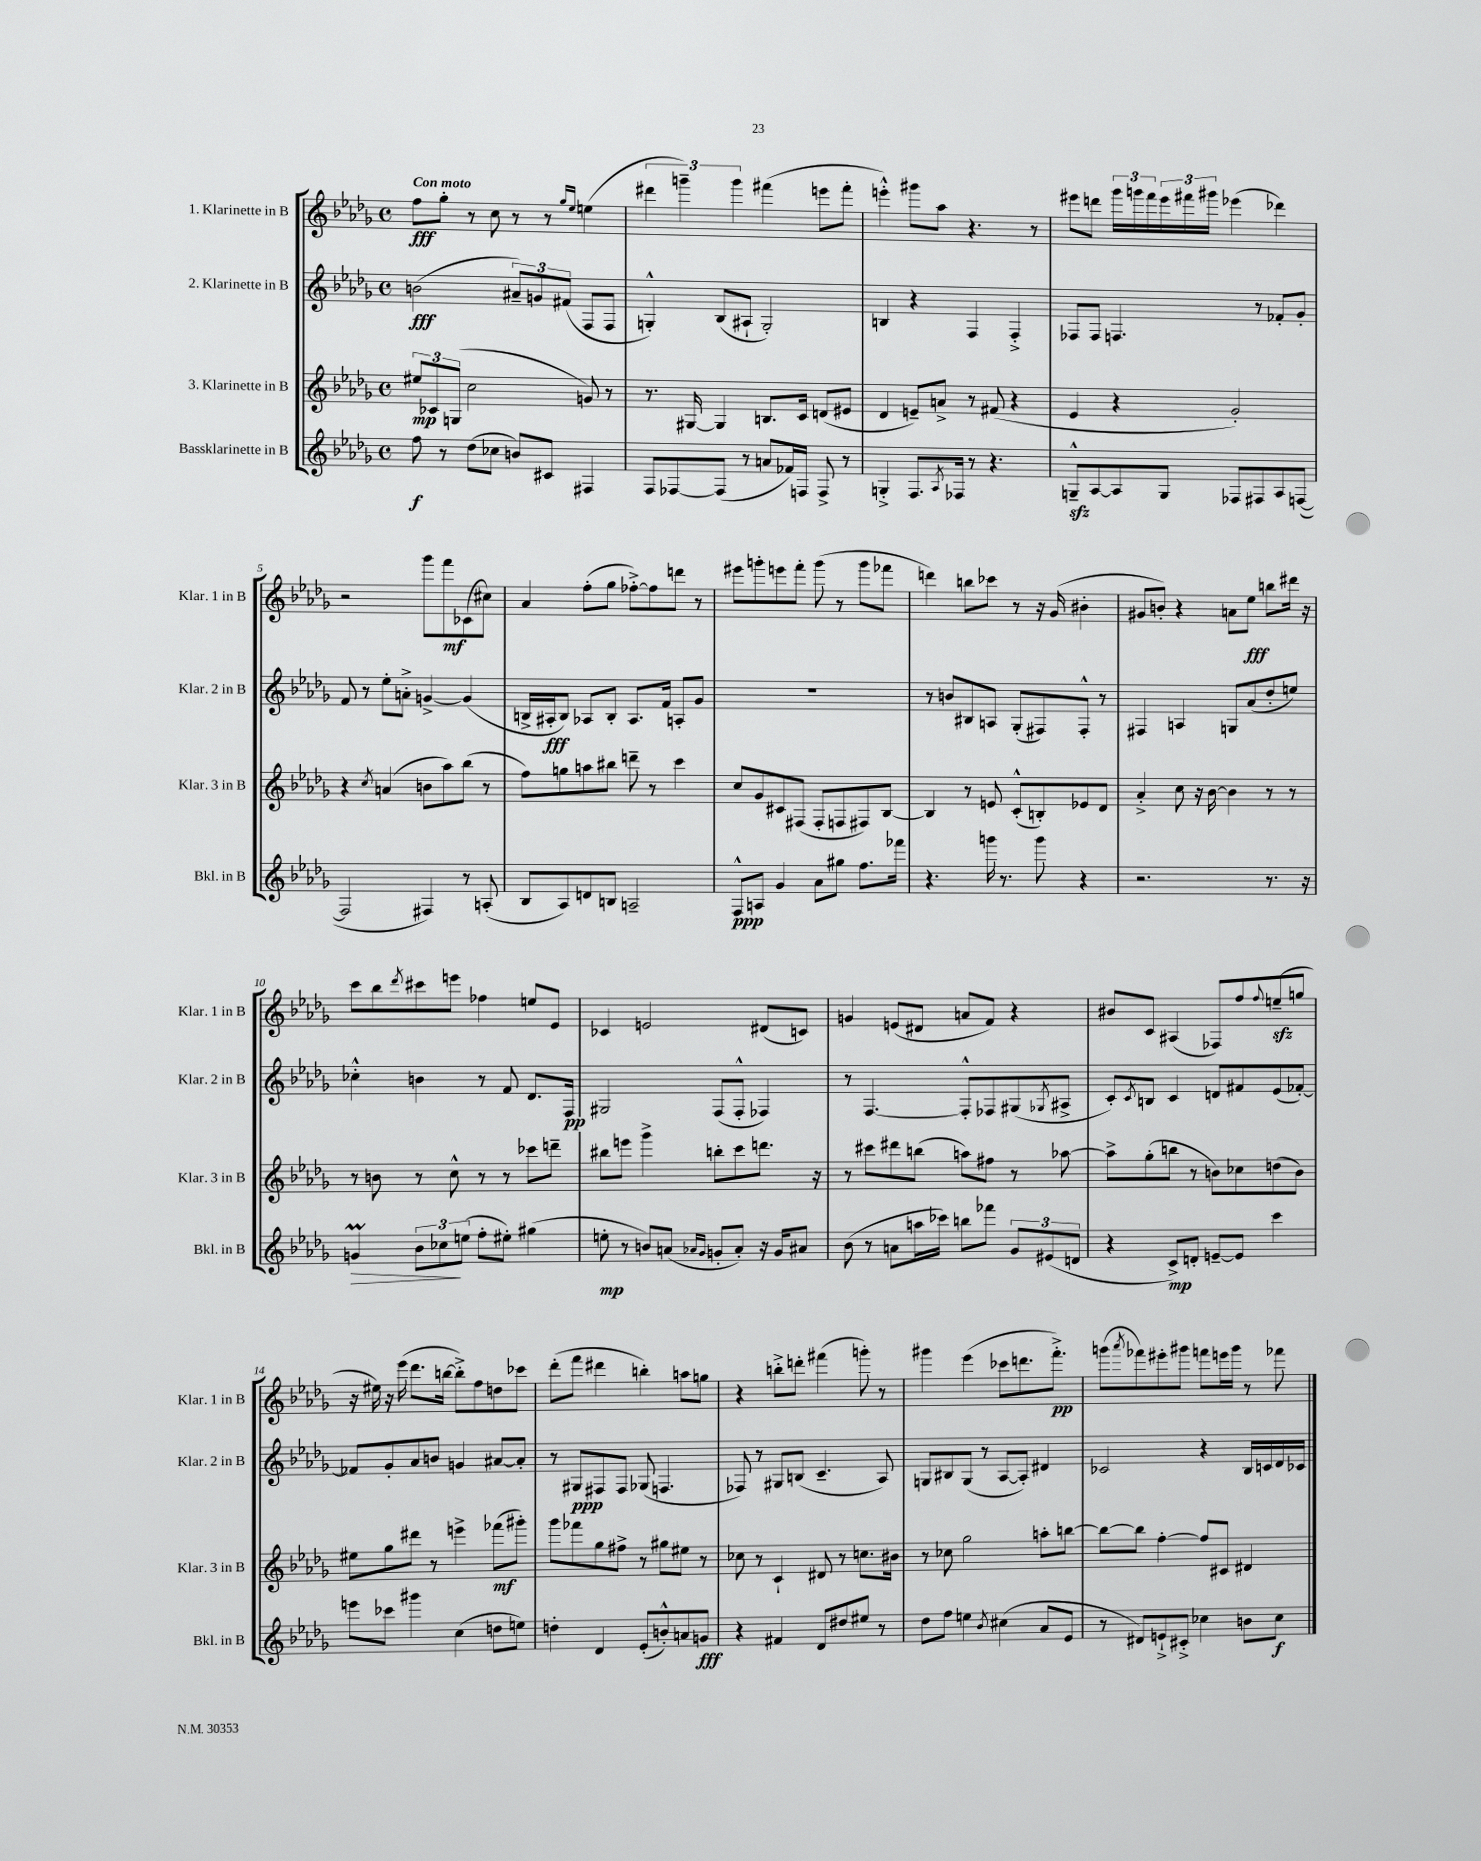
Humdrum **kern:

**kern	**kern	**kern	**kern
*staff4	*staff3	*staff2	*staff1
*clefG2	*clefG2	*clefG2	*clefG2
*k[b-e-a-d-g-]	*k[b-e-a-d-g-]	*k[b-e-a-d-g-]	*k[b-e-a-d-g-]
*M4/4	*M4/4	*M4/4	*M4/4
*met(c)	*met(c)	*met(c)	*met(c)
8ff	12ee#	(2b	8ff
.	12c-	.	.
8r	.	.	8gg-'
.	(12G	.	.
(8dd-	2cc	.	8r
8cc-	.	.	8cc
8b)	.	12a#~)	8r
.	.	12g	.
8c#	.	.	8r
.	.	(12f#	.
.	.	.	16qqgg-
.	.	.	16qqee-
4F#	8g)	8F	(4ee
.	8r	8F	.
=	=	=	=
8F	8.r	4G'^^)	6ddd#
[8F-	.	.	.
.	.	.	6ggg~)
.	[16G#	.	.
(8F-]	4G#]	(8B-	.
.	.	.	6ggg
8r	.	8A#`	.
8a	8.B	2G')	(4fff#
16f-)	.	.	.
16F	16c	.	.
8F^	(8d	.	8eee
8r	8e#	.	8fff#'
=	=	=	=
4G'^	4d-	4B	4eee'^^)
8.F	8e~)	4r	8ggg#
.	8a^	.	8aa-
8qA-	.	.	.
16F-	.	.	.
8r	8r	4F	4.r
4.r	(8f#	.	.
.	4r	4F'^	.
.	.	.	8r
=	=	=	=
8G~^^	4e-	8F-	8eee#
[8A-	.	8F-	8ddd
8A-]	4r	4.F	24ggg-
.	.	.	24ggg
.	.	.	24fff
8G	.	.	24eee#
.	.	.	24fff#
.	.	.	24ggg#
8F-	2g-')	.	(4eee-
8F#	.	8r	.
8A-	.	8f-'	4ddd-)
([8F	.	8g-'	.
=	=	=	=
2F]	4r	8f	2r
.	.	8r	.
.	8qcc	.	.
.	(4a	8ee-'	.
.	.	8a'^	.
4F#)	8b	[4g^	8ggg-
.	8aa-)	.	8fff
8r	(8bb-	(4g]	(8c-
(8A'	8r	.	8cc#)
=	=	=	=
8B-	8ff)	16B^	4a-
.	.	16A#'	.
8A-)	8gg	8B)	.
8d	8aa	8A-	(8ff'
8B	8bb#	8B'	8gg-
2A~	8ddd~	8.A-	[8ff-'^)
.	8r	.	8ff-]
.	.	16f	.
.	4ccc	8A'	8ddd
.	.	8g-	8r
=	=	=	=
8F^^	8cc	1r	8eee#
8A	8g-	.	8ggg'
4g-	8c#	.	8eee
.	(8F#	.	8fff'
8a-	8F#'	.	(8ggg
8gg#	8F	.	8r
8.ff	8F#)	.	8ggg
.	[8B-	.	8fff-
16fff-	.	.	.
=	=	=	=
4.r	4B-]	8r	4ddd)
.	.	8b	.
.	8r	8B#	8bb
16ggg	8e	8A	8ccc-
8.r	.	.	.
.	(8c'^^	(8G-'	8r
8ggg	8B')	8F#)	16r
.	.	.	(16g-
4r	8e-	8F#'^^	4b#'
.	8d-	8r	.
=	=	=	=
2.r	4a-'^	4F#	8g#
.	.	.	8b')
.	8cc	4A	4r
.	16r	.	.
.	[16b-	.	.
.	4b-]	8G	8a
.	.	(8a-	8ee-
8.r	8r	8dd-'	8bb
.	8r	8ee)	16ddd#
16r	.	.	16r
=	=	=	=
4g	8r	4cc-'^^	8ccc
.	8b	.	8bb-
.	.	.	8qddd-
12b-	8r	4b	8ccc#
12cc-	.	.	.
.	8cc^^	.	8eee
(12ee	.	.	.
8ff'	8r	8r	4ff-
8ee#')	8r	8f	.
(4gg#	8ccc-	8.d-	8ee
.	8ddd~	.	8e-
.	.	16F	.
=	=	=	=
8ee'	8bb#	2G#	4c-
8r	8eee	.	.
8b)	4ggg-^	.	2e
(8a	.	.	.
16qqa-	.	.	.
16qqg-	.	.	.
8g'	8bb'	(8F	.
8a-')	8ccc	8F'^^	.
16r	8.ddd	4F-)	(8d#
16g	.	.	.
8a#	.	.	8c)
.	16r	.	.
=	=	=	=
(8b-	8r	8r	4g
8r	8ccc#	[4.F	.
8a	8ddd#	.	(8e
16aa	(8bb	.	8d#
16ccc-)	.	.	.
8bb	8aa)	8F'^^]	8a
8fff-	8ff#	8F-	8f)
12g-	8r	(8G#	4r
(12e#	.	.	.
.	.	8qG-	.
.	[8aa-	8A#^	.
12d	.	.	.
=	=	=	=
4r	8aa-^]	8c')	8b#
.	.	8qc	.
.	(8gg-'	8B	8c
8c^)	8bb	4c	(4A#
8d'	8r	.	.
[8e~	8b)	8d	8F-)
8e]	8cc-	8f#	8ff
.	.	.	8qqff
4ccc	(8dd	(8e-	(8ee~
.	8b)	[8f-')	8gg
=	=	=	=
8eee	8ee#	8f-]	16r
.	.	.	16ee#)
8ccc-	8gg-	8g-'	16r
.	.	.	(16eee-
4ggg#	8ddd#	8a-	8.ddd-
.	8r	8b	.
.	.	.	[16bb
(4cc	4eee^	4g	8bb'^])
.	.	.	8ff
8dd	(8fff-	[8a#	8dd
8ee)	8ggg#')	8a#']	8ccc-
=	=	=	=
4dd'	8ggg-	8r	(8ddd-'
.	8fff-	8G#	8fff
4d-	8gg-	8F#	4ddd#
.	8ff#^	8F#	.
(8e-'	8r	(8G-	4bb')
8b'^^)	8gg#	4.F	.
8a	8ee#	.	8aa
8g	8r	.	8gg
=	=	=	=
4r	8cc-	8F-)	4r
.	8r	8r	.
4f#	4c`	8G#	8bb'^
.	.	(8B	8ddd'
8d-	8d#	4.c~	(4fff#
8dd#	8r	.	.
8ee#	8.cc	.	8ggg')
8r	.	8A-)	8r
.	16b#	.	.
=	=	=	=
8dd-	8r	8G	4ggg#
8ff	8cc-	8B#	.
4ee	2gg-	(8G	(4eee-
.	.	8r	.
8qb-	.	.	.
(4cc#	.	[8A-	8ccc-
.	.	8A-'])	8.ddd
8a-	8aa'	4d#	.
.	.	.	8.fff'^)
8e-	[8bb	.	.
=	=	=	=
8r	8bb_	2c-	(8ggg
.	.	.	8qaaa-
8d#)	8bb]	.	8fff-)
8e`^	[4ff'	.	8eee#'
8c#'^	.	.	8ggg#
4cc-	8ff]	4r	8fff
.	8c#	.	16eee
.	.	.	16ggg#
8b	4d#	16B-	8r
.	.	16c	.
8cc-	.	16d-	8fff-
.	.	16c-	.
==	==	==	==
*-	*-	*-	*-
